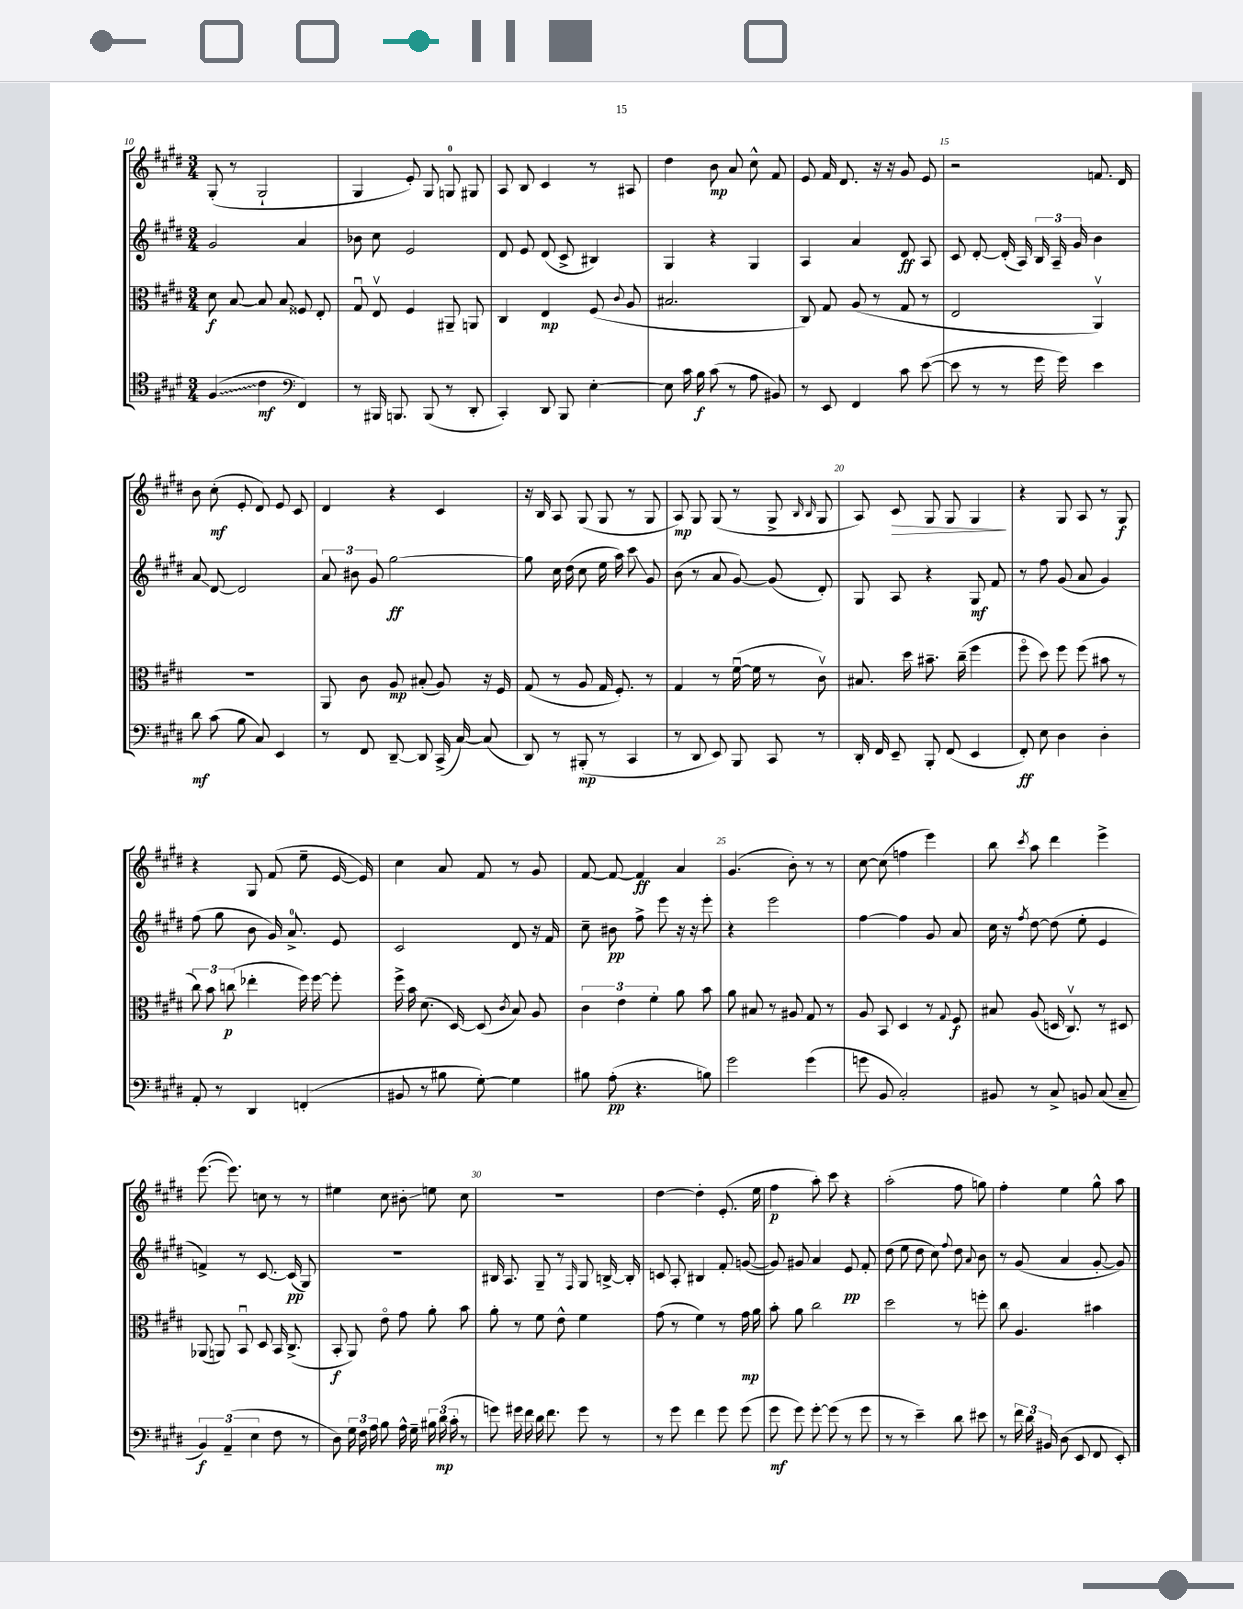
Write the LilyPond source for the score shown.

<<
\new StaffGroup <<
\new Staff = "s0" {
    \clef treble \key e \major \numericTimeSignature \time 3/4
    \autoBeamOff gis8-.( r8 gis2-! |
    gis4 e'8-.) gis8 g8-0 gis8 |
    a8 b8 cis'4 r8 ais8 |
    dis''4 b'8\mp a'8 cis''8-^ fis'8 |
    e'8 fis'16 dis'8. r16 r16 gis'8 e'8 |
    r2 f'8. dis'16 |
    b'8 cis''8-.\mf( e'8-. dis'8) e'8 cis'8 |
    dis'4 r4 cis'4 |
    r16 b16 a8 gis8( gis8 r8 gis8 |
    a8\mp) gis8 gis8( r8 gis8-> \grace { b16 b16 } gis8 |
    a8) cis'8\> gis8 gis8 gis4\! |
    r4 gis8 a8 r8 gis8\f |
    r4 gis8 fis'8( e''8-- e'16~ e'16) |
    cis''4 a'8 fis'8 r8 gis'8 |
    fis'8~ fis'8~ fis'4\ff a'4 |
    gis'4.( b'8-.) r8 r8 |
    cis''8~ cis''8( f''4 e'''4) |
    b''8 \acciaccatura { cis'''8 } a''8 dis'''4 e'''4-> |
    e'''8.~( e'''8.) c''8 r8 r8 |
    eis''4 cis''8 bis'8-.\glissando e''8 cis''8 |
    R2. |
    dis''4~ dis''4-. e'8.-.( e''16 |
    fis''4\p a''8-.) cis'''8 r4 |
    a''2-.( fis''8 g''8) |
    fis''4-. e''4 gis''8-^ a''8 \bar "|." |
}
\new Staff = "s1" {
    \clef treble \key e \major \numericTimeSignature \time 3/4
    \autoBeamOff gis'2 a'4 |
    bes'8 cis''8 e'2 |
    dis'8 e'8 dis'8( cis'8-> bis4) |
    gis4 r4 gis4 |
    a4 a'4 dis'8\ff a8 |
    cis'8 dis'8~-. dis'16-.( a16) \tuplet 3/2 { b16 a16-- gis'16 } b'4 |
    a'8\glissando dis'8~ dis'2 |
    \tuplet 3/2 { a'8 bis'8 gis'8 } gis''2~\ff |
    gis''8 cis''16 dis''16( cis''8 e''16 a''16) cis'''8\glissando gis'8 |
    b'8( r8 a'8 gis'8~) gis'8( dis'8-.) |
    gis8 a8 r4 gis8\mf fis'8 |
    r8 fis''8 gis'8( a'8 gis'4) |
    fis''8( gis''8 b'8 gis'16) a'8.-0-> e'8 |
    cis'2 dis'8 r16 fis'16 |
    cis''8-- bis'8\pp fis''8-> e'''8 r16 r16 e'''8-. |
    r4 e'''2 |
    fis''4~ fis''4 gis'8 a'8 |
    cis''16 r16 \acciaccatura { fis''8 } dis''8~ dis''8( e''8-. e'4 |
    f'4->) r8 cis'8.~ cis'16\pp( gis8) |
    R2. |
    bis16 a8. gis8-- r8 \grace { fis16 } gis8 b16~-> b16-. |
    c'8 a8-. bis4 fis'8-. g'8~( |
    g'8) gis'8 a'4 e'8\pp fis'8-. |
    dis''8( e''8 dis''8 cis''8) \appoggiatura { fis''8 } dis''8 \appoggiatura { a'8 } b'8 |
    r8 gis'8( a'4 gis'8~-. gis'8) \bar "|." |
}
\new Staff = "s2" {
    \clef alto \key e \major \numericTimeSignature \time 3/4
    \autoBeamOff dis'8\f b8~ b8 b8\glissando fisis8 e8-. |
    gis8\downbow e8\upbow fis4 ais,8-- a,8 |
    cis4 e4\mp fis8( \appoggiatura { cis'8 } a8 |
    bis2. |
    cis8) gis8 a8( r8 gis8 r8 |
    e2 a,4\upbow) |
    R2. |
    a,8 cis'8 a8\mp bis8-.( a8) r16 fis16 |
    gis8( r8 a8 gis16 fis8.-.) r8 |
    gis4 r8 fis'16~\downbow( fis'16 r8 cis'8\upbow) |
    bis8. dis''16 bis'8.-- cis''16--( fis''4 |
    fis''8\flageolet dis''8) fis''8 fis''8( bis'8 r8 |
    \tuplet 3/2 { cis''8) b'8 c''8\p( } ees''4-. fis''16) fis''16~ fis''8-. |
    fis''16-> b'16 dis'8.( dis16~) dis8( \acciaccatura { cis'8 } b8) a8 |
    \tuplet 3/2 { cis'4 e'4 fis'4-. } a'8 b'8 |
    a'8 bis8 r8 ais8 gis8 r8 |
    a8 b,8 dis4 r8 \appoggiatura { gis8 } fis8\f |
    bis8 a8( d16 cis8.\upbow) r8 dis8 |
    aes,8( a,8) b,8\downbow dis8 b,16 cis8.->( |
    b,8-.\f a,8) e'8\flageolet gis'8 a'8-. b'8 |
    a'8-. r8 fis'8 e'8-^ fis'4 |
    gis'8( r8 fis'4) r8 gis'16\mp a'16 |
    b'8-. a'8 cis''2 |
    dis''2 r8 f''8-. |
    cis''8 a4. bis'4 \bar "|." |
}
\new Staff = "s3" {
    \clef tenor \key e \major \numericTimeSignature \time 3/4
    \autoBeamOff \once \override Glissando.style = #'zigzag fis4\glissando( cis'4\mf \clef bass fis,4) |
    r8 bis,,16 b,,8. b,,8( r8 dis,8-. |
    cis,4-.) dis,8 b,,8 e4~-. |
    e8 cis'16 b16\f cis'8( r8 a8 bis,8) |
    r8 e,8 fis,4 cis'8 e'8~( |
    e'8 r8 r8 gis'16 gis'16) e'4 |
    dis'8\mf cis'8( b8 cis8) e,4 |
    r8 fis,8 dis,8~-- dis,8 cis,16->( cis16~) cis8( |
    dis,8) r8 bis,,8-.\mp( r8 cis,4 |
    r8 dis,8 e,8) b,,8 cis,8 r8 |
    dis,16-. fis,16 e,8-- b,,8-. fis,8( e,4 |
    fis,8-.\ff) e8 dis4 dis4-. |
    a,8-. r8 dis,4 f,4-.( |
    bis,8 r8 bis8 gis8~-.) gis4 |
    bis8 a8-.\pp( r4. b8) |
    gis'2 gis'4( |
    g'8 b,8 cis2-.) |
    bis,8 r8 cis8-> b,8 cis8( cis8-- |
    \tuplet 3/2 { b,4\f) a,4--( e4 } fis8 r8 |
    dis8) \tuplet 3/2 { gis16 fis16 a16 } b8 a16-^ gis16-- \tuplet 3/2 { bis16 dis'16\mp( cis'16-. } r8 |
    g'8) gis'16 fis'16 dis'16 fis'8. gis'8 r8 |
    r8 gis'8 fis'4 gis'8 gis'8( |
    gis'8\mf gis'8) gis'8~-. gis'8( r8 gis'8 |
    r8 r8 e'4--) dis'8 eis'8 |
    r8 \tuplet 3/2 { fis'16 dis'16 bis,16 } dis8( e,8 fis,8 e,8-.) \bar "|." |
}
>>
>>
\layout { \context { \Score currentBarNumber = #10 \override BarNumber.break-visibility = ##(#f #t #t) barNumberVisibility = #(every-nth-bar-number-visible 5) } }
